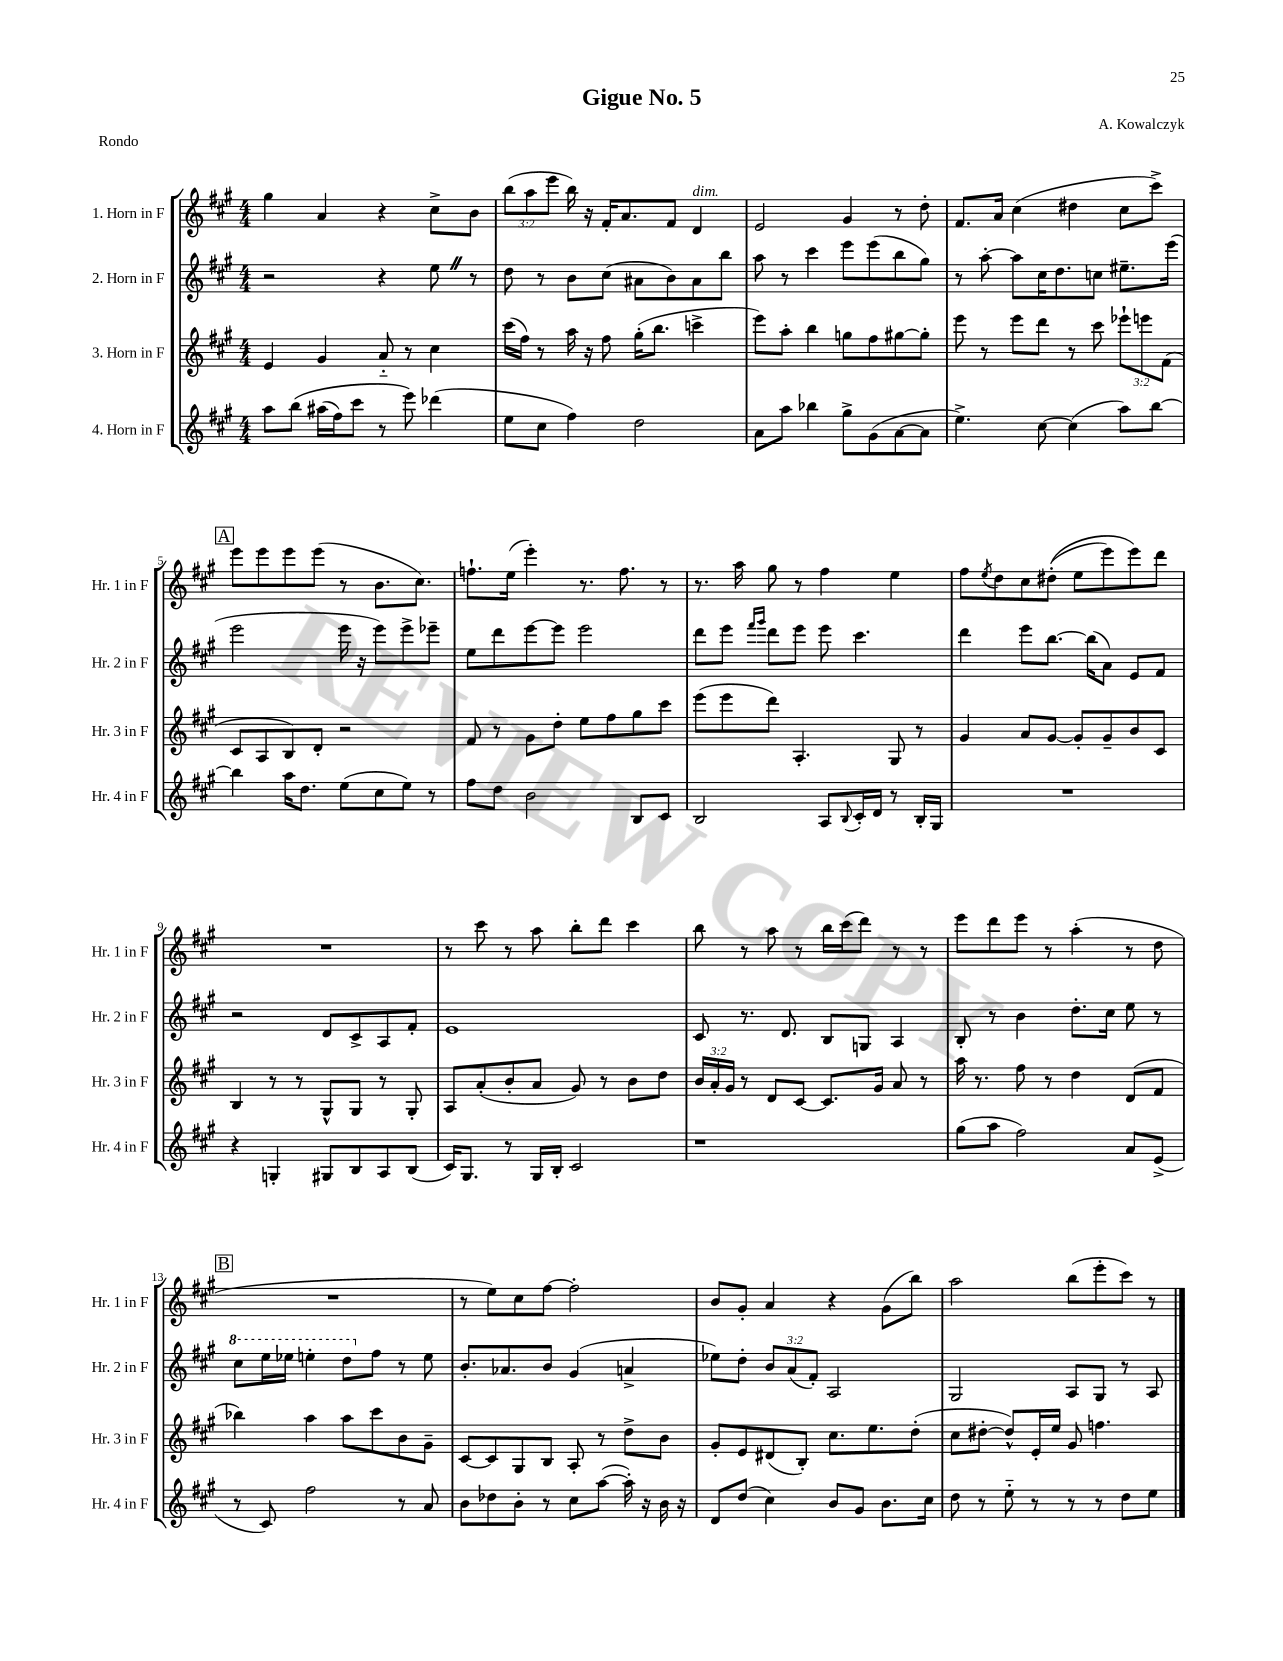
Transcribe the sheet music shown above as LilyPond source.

\header { title = "Gigue No. 5" composer = "A. Kowalczyk" piece = "Rondo" }
<<
\new StaffGroup <<
\new Staff = "s0" \with { instrumentName = "1. Horn in F" shortInstrumentName = "Hr. 1 in F" } {
    \clef treble \key a \major \numericTimeSignature \time 4/4 \override Staff.TupletNumber.text = #tuplet-number::calc-fraction-text
    gis''4 a'4 r4 cis''8-> b'8 |
    \tuplet 3/2 { b''8( a''8 e'''8 } b''16) r16 fis'16-. a'8. fis'8 d'4^\markup { \italic "dim." } |
    e'2 gis'4 r8 d''8-. |
    fis'8. a'16 cis''4( dis''4 cis''8 cis'''8->) |
    \mark \markup { \box "A" } e'''8 e'''8 e'''8 e'''8( r8 b'8. cis''8.) |
    f''8.-! e''16( e'''4-.) r8. f''8. r8 |
    r8. a''16 gis''8 r8 fis''4 e''4 |
    fis''8 \acciaccatura { e''8 } d''8 cis''8 dis''8-.(\( e''8 e'''8) e'''8\) d'''8 |
    R1 |
    r8 cis'''8 r8 a''8 b''8-. d'''8 cis'''4 |
    b''8 r8 a''8 r8 b''16 cis'''16( d'''8) r8 r8 |
    e'''8 d'''8 e'''8 r8 a''4-.( r8 d''8 |
    \mark \markup { \box "B" } R1 |
    r8 e''8) cis''8 fis''8~ fis''2-. |
    b'8 gis'8-. a'4 r4 gis'8( b''8) |
    a''2 b''8( e'''8-. cis'''8) r8 \bar "|." |
}
\new Staff = "s1" \with { instrumentName = "2. Horn in F" shortInstrumentName = "Hr. 2 in F" } {
    \clef treble \key a \major \numericTimeSignature \time 4/4 \override Staff.TupletNumber.text = #tuplet-number::calc-fraction-text
    r2 r4 e''8 \once \override BreathingSign.text = \markup { \musicglyph "scripts.caesura.straight" } \breathe r8 |
    d''8 r8 b'8 cis''8( ais'8 b'8) ais'8 b''8 |
    a''8 r8 cis'''4 e'''8 e'''8( b''8 gis''8) |
    r8 a''8~-. a''8 cis''16 d''8. c''8 eis''8.-- e'''16( |
    \mark \markup { \box "A" } e'''2 e'''16 r16 e'''8) e'''8-> ees'''8-- |
    e''8 d'''8 e'''8~ e'''8 e'''2 |
    d'''8 e'''8 \grace { fis'''16 gis'''16 } d'''8 e'''8 e'''8 cis'''4. |
    d'''4 e'''8 b''8.~ b''16( a'8) e'8 fis'8 |
    r2 d'8 cis'8-> a8 fis'8-. |
    e'1 |
    cis'8 r8. d'8. b8 g8 a4 |
    b8-. r8 b'4 d''8.-. cis''16 e''8 r8 |
    \mark \markup { \box "B" } \ottava #1 cis'''8 e'''16 ees'''16 e'''4-. d'''8 \ottava #0 fis''8 r8 e''8 |
    b'8.-. aes'8. b'8 gis'4( a'4-> |
    ees''8) d''8-. \tuplet 3/2 { b'8 a'8( fis'8-.) } a2 |
    gis2 a8 gis8 r8 a8 \bar "|." |
}
\new Staff = "s2" \with { instrumentName = "3. Horn in F" shortInstrumentName = "Hr. 3 in F" } {
    \clef treble \key a \major \numericTimeSignature \time 4/4 \override Staff.TupletNumber.text = #tuplet-number::calc-fraction-text
    e'4 gis'4 a'8-_ r8 cis''4 |
    cis'''16( fis''16) r8 a''16 r16 fis''8 gis''16-.( b''8. c'''4-> |
    e'''8) a''8-. b''4 g''8 fis''8 gis''8~ gis''8-. |
    e'''8 r8 e'''8 d'''8 r8 cis'''8 \tuplet 3/2 { ees'''8-! e'''8 fis'8( } |
    \mark \markup { \box "A" } cis'8 a8 b8) d'8-. r2 |
    fis'8 r8 gis'8 d''8-. e''8 fis''8 gis''8 cis'''8 |
    e'''8( e'''8 d'''8) a4.-. gis8 r8 |
    gis'4 a'8 gis'8~ gis'8-. gis'8-- b'8 cis'8 |
    b4 r8 r8 gis8-^ gis8 r8 gis8-. |
    a8 a'8-.( b'8-. a'8 gis'8) r8 b'8 d''8 |
    \tuplet 3/2 { b'16 a'16-. gis'16 } r8 d'8 cis'8~ cis'8. gis'16 a'8 r8 |
    a''16 r8. fis''8 r8 d''4 d'8( fis'8 |
    \mark \markup { \box "B" } bes''4) a''4 a''8 cis'''8 b'8 gis'8-- |
    cis'8~ cis'8 gis8 b8 a8-. r8 d''8-> b'8 |
    gis'8-. e'8 dis'8( b8-.) cis''8. e''8. d''8-.( |
    cis''8 dis''8~-. dis''8-^) e'16-. e''16 gis'8 f''4. \bar "|." |
}
\new Staff = "s3" \with { instrumentName = "4. Horn in F" shortInstrumentName = "Hr. 4 in F" } {
    \clef treble \key a \major \numericTimeSignature \time 4/4
    a''8 b''8\( ais''16( fis''16) cis'''8 r8 e'''8\) des'''4( |
    e''8 cis''8 fis''4) d''2 |
    a'8 a''8 bes''4 gis''8-> gis'8( a'8~ a'8 |
    e''4.->) cis''8~ cis''4( a''8) b''8~ |
    \mark \markup { \box "A" } b''4 a''16 d''8. e''8( cis''8 e''8) r8 |
    fis''8 d''8 b'2 b8 cis'8 |
    b2 a8 \appoggiatura { b8 } cis'16-. d'16 r8 b16-. gis16 |
    R1 |
    r4 g4-. gis8 b8 a8 b8( |
    cis'16) gis8. r8 gis16 b16-. cis'2 |
    r1 |
    gis''8( a''8 fis''2) a'8 e'8->( |
    \mark \markup { \box "B" } r8 cis'8) fis''2 r8 a'8 |
    b'8 des''8 b'8-. r8 cis''8 a''8~( a''16-.) r16 b'16 r16 |
    d'8 d''8( cis''4) b'8 gis'8 b'8. cis''16 |
    d''8 r8 e''8-_ r8 r8 r8 d''8 e''8 \bar "|." |
}
>>
>>
